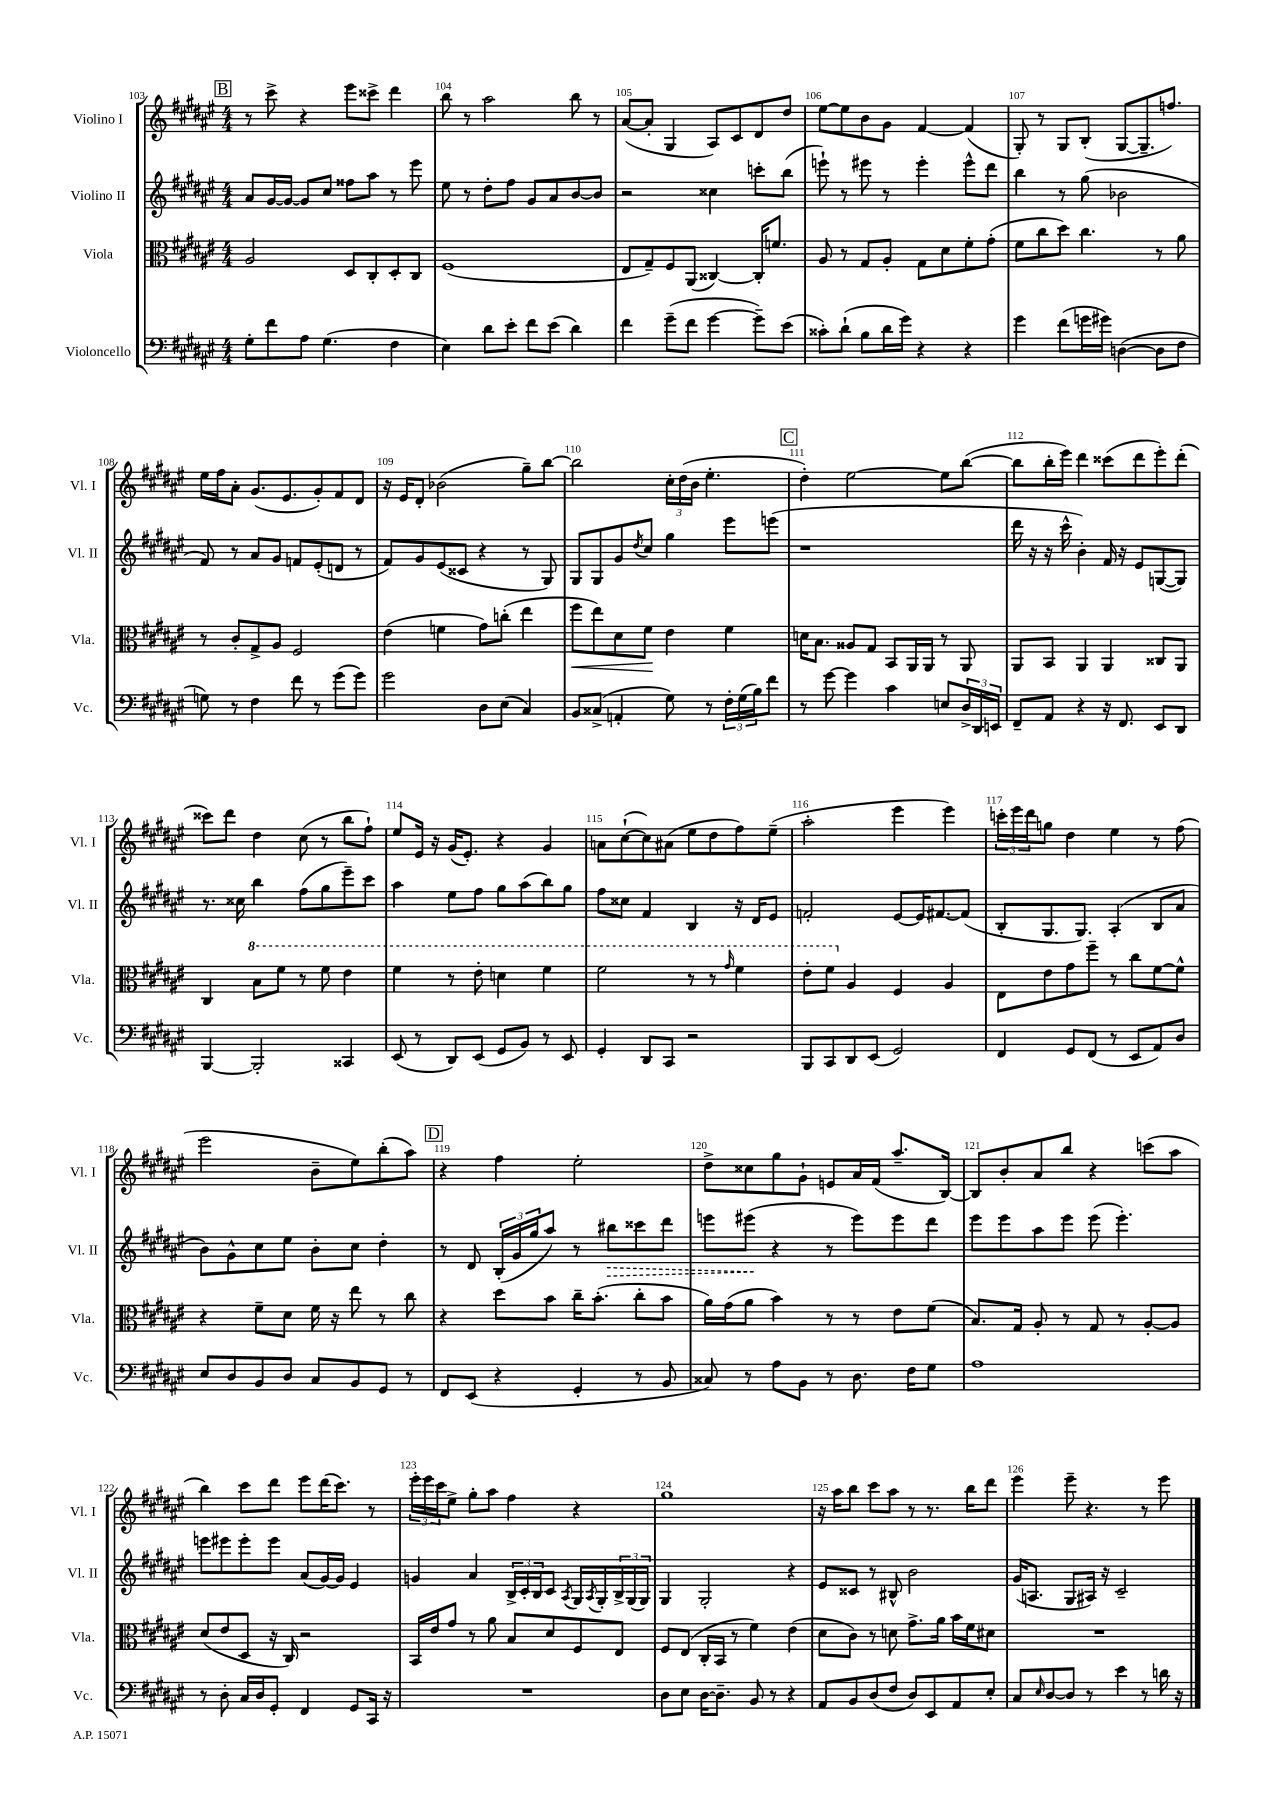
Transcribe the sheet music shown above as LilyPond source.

<<
\new StaffGroup <<
\new Staff = "s0" \with { instrumentName = "Violino I" shortInstrumentName = "Vl. I" } {
    \clef treble \key fis \major \numericTimeSignature \time 4/4
    \mark \markup { \box "B" } r8 cis'''8-> r4 eis'''8 cisis'''8-> dis'''4 |
    b''8 r8 ais''2 b''8 r8 |
    ais'8~( ais'8-. gis4 ais8) cis'8 dis'8 dis''8 |
    eis''8~ eis''8 b'8 gis'8 fis'4~ fis'4( |
    gis8-.) r8 gis8 b8-.( gis8~ gis8.-- f''8.) |
    eis''16 fis''16 ais'8-. gis'8.( eis'8. gis'8-.) fis'8 dis'8 |
    r16 eis'16 dis'8-. bes'2( gis''8--) b''8~ |
    b''2 \tuplet 3/2 { cis''16-. dis''16( b'16 } eis''4.-. |
    \mark \markup { \box "C" } dis''4-.) eis''2~ eis''8 b''8~( |
    b''8 b''16-. eis'''16) dis'''4 cisis'''8( dis'''8 eis'''8-.) dis'''8-.( |
    cisis'''8) dis'''8 dis''4 cis''8( r8 b''8 fis''8-!) |
    eis''8 eis'16 r16 gis'16( eis'8.-.) r4 gis'4 |
    a'8 cis''8~-!( cis''8) ais'8( eis''8 dis''8 fis''8) eis''8--( |
    ais''2-. eis'''4 eis'''4) |
    \tuplet 3/2 { c'''16-. eis'''16 dis'''16 } g''8 dis''4 eis''4 r8 fis''8( |
    eis'''2 b'8-- eis''8) b''8-.( ais''8) |
    \mark \markup { \box "D" } r4 fis''4 eis''2-. |
    dis''8-> cisis''8 gis''8 gis'8-! e'8 ais'16 fis'16( ais''8.-- b16~) |
    b8 b'8-. ais'8 b''8 r4 c'''8( ais''8 |
    b''4) cis'''8 dis'''8 eis'''8 dis'''16( cis'''8.) r8 |
    \tuplet 3/2 { eis'''16-. eis'''16 cis'''16 } eis''8-> gis''8-. ais''8 fis''4 r4 |
    gis''1 |
    r16 ais''16 b''8 cis'''8 ais''8 r8 r8. b''16 dis'''8 |
    eis'''4 eis'''8-- r4. r8 eis'''8 \bar "|." |
}
\new Staff = "s1" \with { instrumentName = "Violino II" shortInstrumentName = "Vl. II" } {
    \clef treble \key fis \major \numericTimeSignature \time 4/4
    \mark \markup { \box "B" } ais'8 gis'16~ gis'16~ gis'8 cis''8 fisis''8 ais''8 r8 eis'''8 |
    eis''8 r8 dis''8-. fis''8 gis'8 ais'8 b'8~ b'8 |
    r2 cisis''4 c'''8-. b''8( |
    e'''8-!) r8 eis'''8 r8 eis'''4-. eis'''8-^ dis'''8 |
    b''4 r8 gis''8( bes'2 |
    fis'8) r8 ais'8 gis'8 f'8 eis'8-.( d'8 r8 |
    fis'8) gis'8 eis'8( cisis'8 r4 r8 gis8) |
    gis8 gis8 gis'8 \acciaccatura { dis''8 } cis''8 gis''4 eis'''8 e'''8( |
    \mark \markup { \box "C" } r1 |
    dis'''16 r16 r16 cis'''16-^ b'4-.) fis'16 r16 eis'8 g8~( g8) |
    r8. cisis''16 b''4 fis''8( gis''8 eis'''8--) cis'''8 |
    ais''4 eis''8 fis''8 gis''8 ais''8( b''8) gis''8 |
    fis''8 cisis''8 fis'4 b4 r16 dis'16 eis'8 |
    f'2-. eis'8~ eis'16 fis'8.~ fis'8( |
    b8-. gis8. gis8.) ais4-.( b8 ais'8 |
    b'8) gis'8-^ cis''8 eis''8 b'8-. cis''8 dis''4-. |
    \mark \markup { \box "D" } r8 dis'8 \tuplet 3/2 { b16-.( gis'16 gis''16 } ais''8) r8 \once \override Hairpin.style = #'dashed-line bis''8\> cisis'''8 dis'''8 |
    e'''8 eis'''8\!( r4 r8 eis'''8) eis'''8 dis'''8 |
    eis'''8 eis'''8 ais''8 eis'''8 eis'''8( eis'''4.-.) |
    e'''8 eis'''8 eis'''8-. eis'''8 ais'8( gis'16~) gis'16 eis'4 |
    g'4 ais'4 \tuplet 3/2 { b16-> cis'16-. b16 } cis'8 \acciaccatura { ais8 } gis16 \acciaccatura { ais8 } gis16-. \tuplet 3/2 { b16-> gis16( gis16) } |
    gis4 gis2-. r4 |
    eis'8 cisis'8 r8 bis8-^ b'2 |
    gis'16( a8. gis8 ais16) r16 cis'2-- \bar "|." |
}
\new Staff = "s2" \with { instrumentName = "Viola" shortInstrumentName = "Vla." } {
    \clef alto \key fis \major \numericTimeSignature \time 4/4
    \mark \markup { \box "B" } ais2 dis8 cis8-. dis8-. cis8 |
    fis1( |
    eis8 gis8--) fis8 ais,8( cisis4~) cisis16-. f'8. |
    ais8 r8 gis8 ais8-. gis8 dis'8 fis'8-. gis'8-.( |
    fis'8 cis''8 dis''8) cis''4. r8 ais'8 |
    r8 cis'8-. gis8-> ais8 fis2 |
    eis'4( f'4 gis'8) c''8-.( eis''4 |
    fis''8\< eis''8) dis'8 fis'8\! eis'4 fis'4 |
    \mark \markup { \box "C" } d'16 b8. aisis8 gis8 b,8 ais,16 ais,16 r8 ais,8 |
    ais,8 b,8 ais,4 ais,4 cisis8 ais,8 |
    cis4 \ottava #1 b'8 fis''8 r8 fis''8 eis''4 |
    fis''4 r8 eis''8-. d''4 fis''4 |
    fis''2 r8 r8 \grace { gis''16 } fis''4 |
    eis''8-. fis''8 \ottava #0 ais4 fis4 ais4 |
    eis8 eis'8 gis'8 fis''8-- r8 cis''8 fis'8~ fis'8-^ |
    r4 fis'8-- dis'8 fis'16 r16 eis''8 r8 cis''8 |
    \mark \markup { \box "D" } r4 dis''8 b'8 cis''16-- b'8.-.( cis''8-. b'8 |
    ais'16) gis'16( ais'8 b'4) r8 r8 eis'8 fis'8( |
    b8.) gis16 ais8-. r8 gis8 r8 ais8~-. ais8 |
    dis'8( eis'8 dis8 r16 cis16) r2 |
    b,16 eis'16 gis'8 r8 ais'8 b8 dis'8 fis8 eis8 |
    fis8 eis8( cis16-. b,16 r8 fis'4) eis'4( |
    dis'8 cis'8) r8 d'8 gis'8.-> ais'16 b'16 fis'16 dis'8 |
    R1 \bar "|." |
}
\new Staff = "s3" \with { instrumentName = "Violoncello" shortInstrumentName = "Vc." } {
    \clef bass \key fis \major \numericTimeSignature \time 4/4
    \mark \markup { \box "B" } gis8-. fis'8 ais8 gis4.( fis4 |
    eis4) dis'8 eis'8-. fis'8 eis'8( dis'4) |
    fis'4 gis'8--( fis'8 gis'4~ gis'8--) eis'8( |
    cisis'8-.) dis'8-!( b8 dis'16 gis'16) r4 r4 |
    gis'4 fis'8( g'16 gis'16) d4~( d8 fis8 |
    g8) r8 fis4 fis'8 r8 gis'8( gis'8) |
    gis'2 dis8 eis8( cis4) |
    b,8 cisis8->( a,4-. gis8) r8 \tuplet 3/2 { fis16-. gis16( b16) } fis'8 |
    \mark \markup { \box "C" } r8 gis'8~ gis'4 cis'4 e8 \tuplet 3/2 { dis16-> dis,16 e,16 } |
    fis,8-- ais,8 r4 r16 fis,8. eis,8 dis,8 |
    b,,4~ b,,2-. cisis,4 |
    eis,8( r8 dis,8) eis,8( gis,8 b,8) r8 eis,8 |
    gis,4-. dis,8 cis,8 r2 |
    b,,8 cis,8 dis,8 eis,8( gis,2) |
    fis,4 gis,8 fis,8( r8 eis,8 ais,8) dis8 |
    eis8 dis8 b,8 dis8 cis8 b,8 gis,8 r8 |
    \mark \markup { \box "D" } fis,8 eis,8( r4 gis,4-. r8 b,8 |
    cisis8) r8 ais8 b,8 r8 dis8. fis16 gis8 |
    ais1 |
    r8 dis8-. cis16 dis16 gis,8-. fis,4 gis,8 cis,16 r16 |
    R1 |
    dis8 eis8 dis16~ dis8.-- b,8 r8 r4 |
    ais,8 b,8 dis8( fis8 dis8) eis,8 ais,8 eis8-. |
    cis8 \grace { eis16 } dis8~ dis8 r8 eis'4 r8 d'16 r16 \bar "|." |
}
>>
>>
\layout { \context { \Score currentBarNumber = #103 \override BarNumber.break-visibility = ##(#f #t #t) barNumberVisibility = #all-bar-numbers-visible } }
